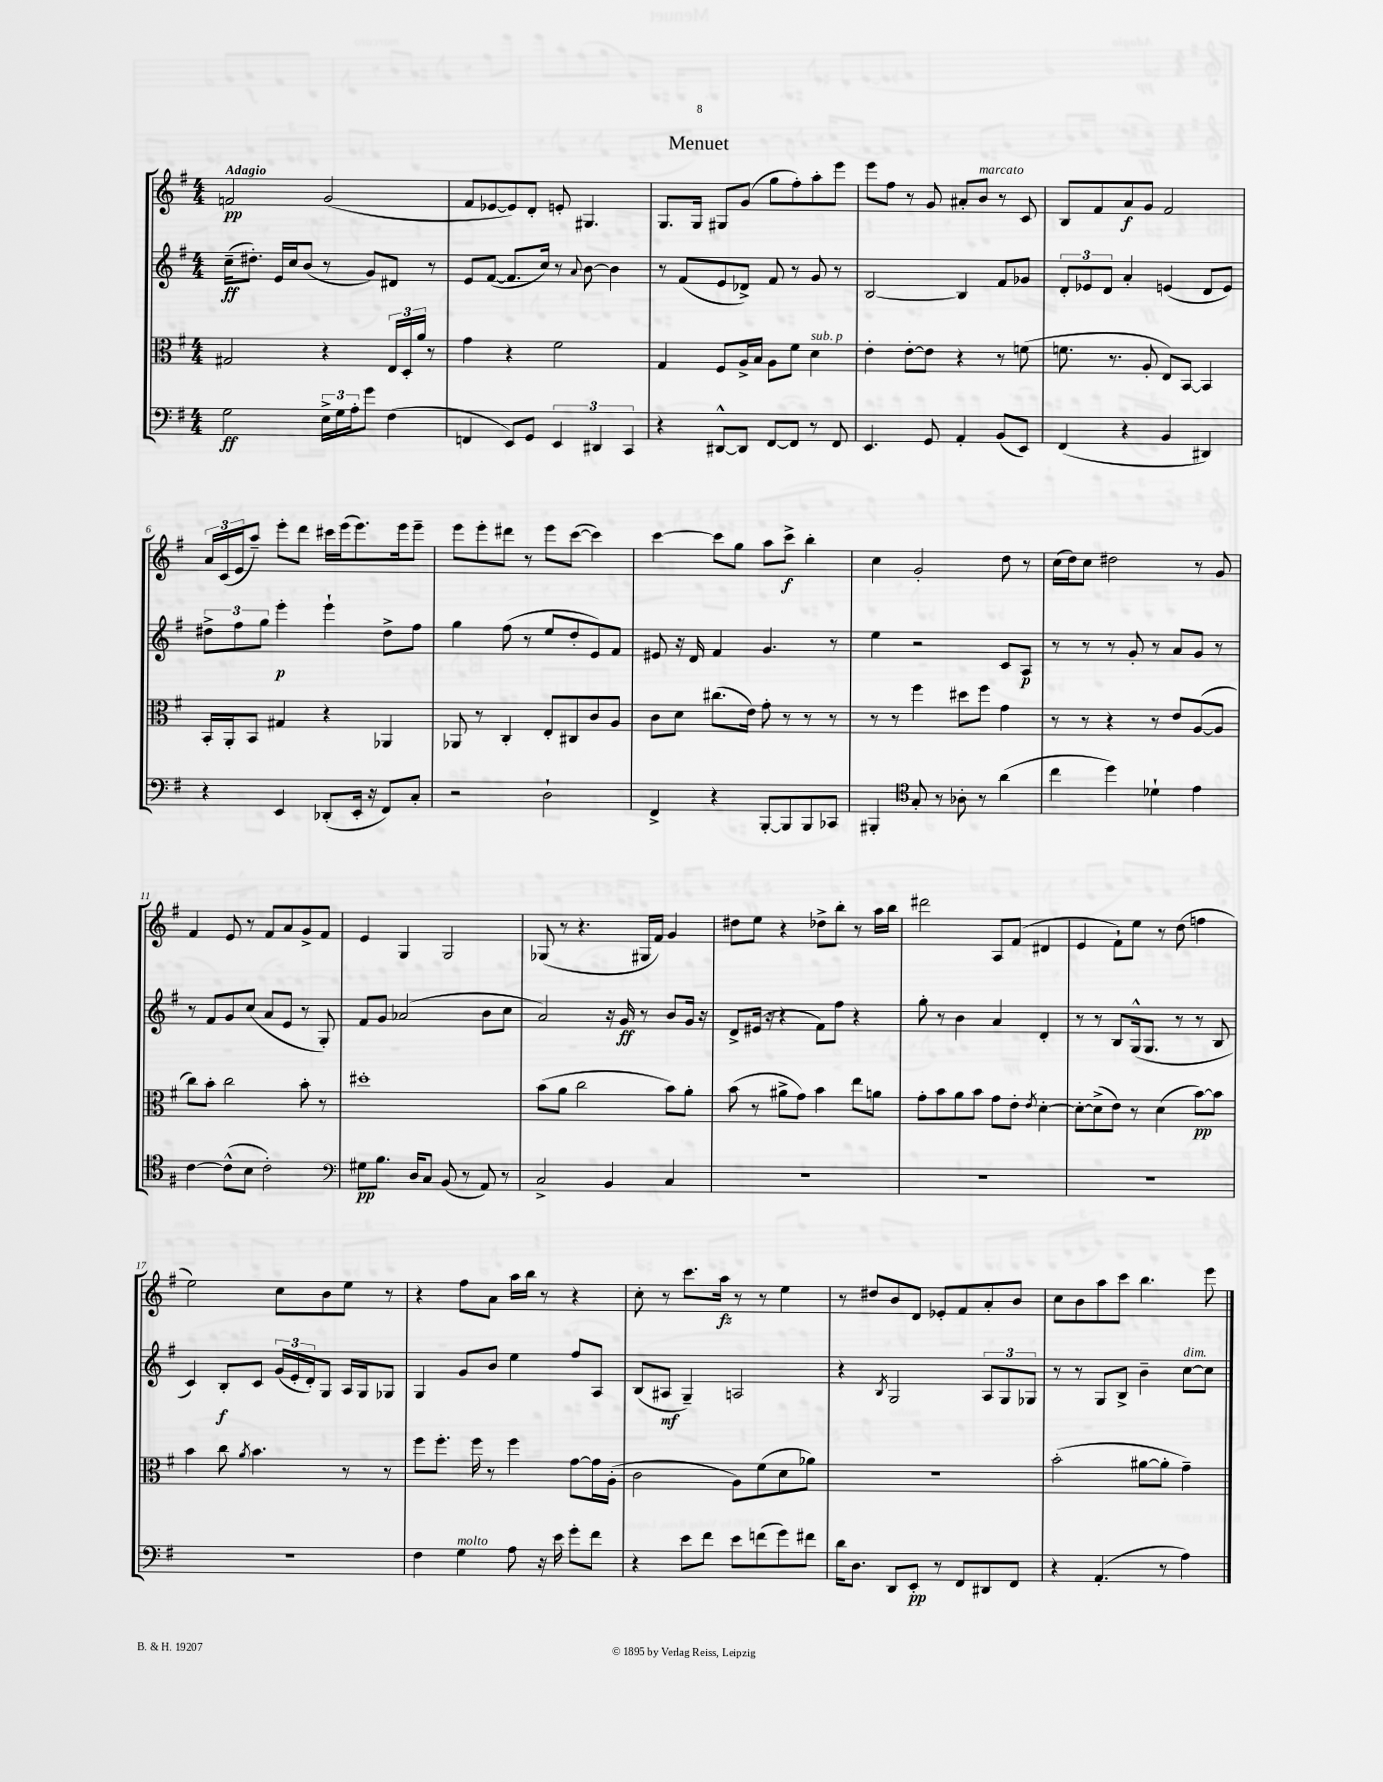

**kern	**dynam	**kern	**dynam	**kern	**dynam	**kern	**dynam
*part4	*part4	*part3	*part3	*part2	*part2	*part1	*part1
*staff4	*staff4	*staff3	*staff3	*staff2	*staff2	*staff1	*staff1
*clefF4	*	*clefC3	*	*clefG2	*	*clefG2	*
*k[f#]	*	*k[f#]	*	*k[f#]	*	*k[f#]	*
*M4/4	*	*M4/4	*	*M4/4	*	*M4/4	*
=1	=1	=1	=1	=1	=1	=1	=1
!	!	!	!	!	!	!LO:TX:a:B:t=Adagio	!
2G\	ff	2G#X/	.	(16cc~\KL	ff	2fn/	pp
.	.	.	.	8.dd#X'\J)	.	.	.
.	.	.	.	16e/LL	.	.	.
.	.	.	.	16cc/J	.	.	.
.	.	.	.	(8b/J	.	.	.
24E^\LL	.	4r	.	8r	.	(2g/	.
24G\	.	.	.	.	.	.	.
24A'\J	.	.	.	.	.	.	.
8g\J	.	.	.	8g/L)	.	.	.
(4F#\	.	24E/LL	.	8d#X/J	.	.	.
.	.	24D'/	.	.	.	.	.
.	.	24a/JJ	.	.	.	.	.
.	.	8r	.	8r	.	.	.
=2	=2	=2	=2	=2	=2	=2	=2
4FFn/	.	4g\	.	8e/L	.	8f#/L	.
.	.	.	.	([8f#/J	.	[8e-X/	.
8EE/L)	.	4r	.	8.f#/L]	.	8e-/])	.
8GG/J	.	.	.	.	.	8d'/J	.
.	.	.	.	16cc/Jk)	.	.	.
6EE/	.	2f#\	.	8r	.	8en'/	.
.	.	.	.	8qqa/	.	.	.
.	.	.	.	[8b\	.	4.G#X/	.
6DD#X/	.	.	.	.	.	.	.
.	.	.	.	4b\]	.	.	.
6CC/	.	.	.	.	.	.	.
=3	=3	=3	=3	=3	=3	=3	=3
4r	.	4G/	.	8r	.	8.G/L	.
.	.	.	.	(8f#/L	.	.	.
.	.	.	.	.	.	16G/Jk	.
[8DD#X^^/L	.	8F#/L	.	8e/	.	8G#X/L	.
8DD#/J]	.	16A^/L	.	8d-X^/J)	.	(8g/J	.
.	.	16B/JJ	.	.	.	.	.
[8FF#/L	.	8A\L	.	8f#/	.	8gg\L	.
8FF#/J]	.	8f#\J	.	8r	.	8ff#'\)	.
!	!	!LO:TX:a:i:t=sub. p	!	!	!	!	!
8r	.	4d\	.	8g/	.	8aa'\	.
8FF#/	.	.	.	8r	.	8eee\J	.
=4	=4	=4	=4	=4	=4	=4	=4
4.EE/	.	4e'\	.	[2B/	.	8eee\L	.
.	.	.	.	.	.	8ff#\J	.
.	.	[8e'\L	.	.	.	8r	.
8GG/	.	8e\J]	.	.	.	8g/	.
4AA'/	.	4r	.	4B/]	.	8a#X'/L	.
!	!	!	!	!	!	!LO:TX:a:i:t=marcato	!
.	.	.	.	.	.	8b/J	.
(8BB/L	.	8r	.	8f#/L	.	8r	.
8EE/J)	.	(8fn\	.	8g-X/J	.	8c/	.
=5	=5	=5	=5	=5	=5	=5	=5
(4FF#/	.	8.fn\	.	12d'/L	.	8B/L	.
.	.	.	.	12e-X/	.	.	.
.	.	.	.	.	.	8f#/	.
.	.	.	.	12d/J	.	.	.
.	.	8.r	.	.	.	.	.
4r	.	.	.	4a'/	.	8a/	f
.	.	8A'/	.	.	.	8g/J	.
4BB/	.	8E/L)	.	(4en/	.	2f#/	.
.	.	[8BB/J	.	.	.	.	.
4DD#X/)	.	4BB/]	.	8d/L	.	.	.
.	.	.	.	8e/J)	.	.	.
!!LO:LB:g=z
=6	=6	=6	=6	=6	=6	=6	=6
4r	.	16BB'/LL	.	12dd#X^\L	.	24a/LL	.
.	.	.	.	.	.	(24c/	.
.	.	16AA'/J	.	.	.	.	.
.	.	.	.	12ff#\	.	24e/J	.
.	.	8BB/J	.	.	.	8aa~/J)	.
.	.	.	.	12gg\J	.	.	.
4EE/	.	4G#X/	.	4eee'\	p	8eee'\L	.
.	.	.	.	.	.	8ddd\J	.
(8DD-X'/L	.	4r	.	4eee`\	.	16ccc#X\LL	.
.	.	.	.	.	.	(16eee\J	.
16EE'/Jk	.	.	.	.	.	8.eee\)	.
16r	.	.	.	.	.	.	.
8FF#/L)	.	4AA-X/	.	8dd#^\L	.	.	.
.	.	.	.	.	.	16eee\k	.
8C'/J	.	.	.	8ff#\J	.	8eee~\J	.
=7	=7	=7	=7	=7	=7	=7	=7
2r	.	8AA-X/	.	4gg\	.	8eee\L	.
.	.	8r	.	.	.	8eee'\	.
.	.	4C'/	.	(8ff#\	.	8ddd#X\J	.
.	.	.	.	8r	.	8r	.
2D`\	.	8E'/L	.	8ee/L	.	8eee\L	.
.	.	8C#X/	.	8dd'/	.	([8ccc\J	.
.	.	8c/	.	8e/)	.	4ccc\])	.
.	.	8A/J	.	8f#/J	.	.	.
=8	=8	=8	=8	=8	=8	=8	=8
4FF#^/	.	8c\L	.	8e#X/	.	[4ccc\	.
.	.	8d\J	.	16r	.	.	.
.	.	.	.	16d/	.	.	.
4r	.	(8.cc#X\L	.	4f#/	.	8ccc\L]	.
.	.	.	.	.	.	8gg\J	.
.	.	16e\Jk)	.	.	.	.	.
[8BBB'/L	.	8g'\	.	4.g/	.	8aa\L	.
8BBB/]	.	8r	.	.	.	8ccc^\J	f
8BBB/	.	8r	.	.	.	4bb'\	.
8CC-X/J	.	8r	.	8r	.	.	.
=9	=9	=9	=9	=9	=9	=9	=9
4BBB#X'/	.	8r	.	4ee\	.	4cc\	.
.	.	8r	.	.	.	.	.
*clefC4	*	*	*	*	*	*	*
8G'/	.	4ff#\	.	2r	.	2g'/	.
8r	.	.	.	.	.	.	.
8A-X'\	.	8dd#X\L	.	.	.	.	.
8r	.	8ff#\J	.	.	.	.	.
(4a\	.	4g\	.	8c/L	.	8dd\	.
.	.	.	.	8A/J	p	8r	.
=10	=10	=10	=10	=10	=10	=10	=10
4cc\	.	8r	.	8r	.	(16cc\LL	.
.	.	.	.	.	.	16dd\J)	.
.	.	8r	.	8r	.	8cc\J	.
4dd\)	.	4r	.	8r	.	2dd#X\	.
.	.	.	.	8g'/	.	.	.
4d-X`\	.	8r	.	8r	.	.	.
.	.	8e/L	.	8a/L	.	.	.
4e\	.	([8A/	.	8g/J	.	8r	.
.	.	8A/J]	.	8r	.	8g/	.
!!LO:LB:g=z
=11	=11	=11	=11	=11	=11	=11	=11
[4c\	.	8cc\L)	.	8r	.	4f#/	.
.	.	8b'\J	.	8f#/L	.	.	.
(8c^^\L]	.	2cc\	.	8g/	.	8e/	.
8B\J	.	.	.	(8cc/J	.	8r	.
2c'\)	.	.	.	8a/L	.	8f#/L	.
.	.	.	.	8e/J	.	8a/	.
.	.	8b'\	.	8r	.	8g^/	.
.	.	8r	.	8G'/)	.	8f#/J	.
=12	=12	=12	=12	=12	=12	=12	=12
*clefF4	*	*	*	*	*	*	*
8G#X\L	pp	1dd#X'	.	8f#/L	.	4e/	.
8.B\J	.	.	.	8g/J	.	.	.
.	.	.	.	(2a-X/	.	4G/	.
16D/KL	.	.	.	.	.	.	.
8C/J	.	.	.	.	.	.	.
(8BB/	.	.	.	.	.	2G/	.
8r	.	.	.	.	.	.	.
8AA/)	.	.	.	8b\L	.	.	.
8r	.	.	.	8cc\J	.	.	.
=13	=13	=13	=13	=13	=13	=13	=13
2C^/	.	(8b\L	.	2a/)	.	(8G-X/	.
.	.	8a\J	.	.	.	8r	.
.	.	2cc\	.	.	.	4.r	.
4BB/	.	.	.	16r	.	.	.
.	.	.	.	16g/	ff	.	.
.	.	.	.	8r	.	16G#X/LL	.
.	.	.	.	.	.	16f#/JJ)	.
4C/	.	8b\L)	.	8b/L	.	4g/	.
.	.	8a'\J	.	16g/Jk	.	.	.
.	.	.	.	16r	.	.	.
=14	=14	=14	=14	=14	=14	=14	=14
1r	.	(8b\	.	8d^/L	.	8dd#X\L	.
.	.	8r	.	(16e#X/Jk	.	8ee\J	.
.	.	.	.	16r	.	.	.
.	.	8a#X^\L	.	4r	.	4r	.
.	.	8g\J)	.	.	.	.	.
.	.	4b\	.	8f#\L)	.	8dd-X^\L	.
.	.	.	.	8ff#\J	.	8bb'\J	.
.	.	8ee\L	.	4r	.	8r	.
.	.	8an\J	.	.	.	16aa\LL	.
.	.	.	.	.	.	16bb\JJ	.
=15	=15	=15	=15	=15	=15	=15	=15
1r	.	8g'\L	.	8gg'\	.	2ddd#X\	.
.	.	8b\	.	8r	.	.	.
.	.	8a\	.	4b\	.	.	.
.	.	8b\J	.	.	.	.	.
.	.	8g\L	.	4a/	.	8A/L	.
.	.	8e'\J	.	.	.	(8f#/J	.
.	.	8qe/	.	.	.	.	.
.	.	[4d'\	.	4d'/	.	4d#X/	.
=16	=16	=16	=16	=16	=16	=16	=16
1r	.	8d'\L_	.	8r	.	4e/	.
.	.	(8d^\]	.	8r	.	.	.
.	.	8e\J)	.	8B/L	.	8f#`\L)	.
.	.	8r	.	(16G^^/k	.	8ee\J	.
.	.	.	.	8.G/J	.	.	.
.	.	(4d\	.	.	.	8r	.
.	.	.	.	8r	.	(8dd\	.
.	.	[8b\L)	pp	8r	.	4ffn\	.
.	.	8b\J]	.	8B/	.	.	.
!!LO:LB:g=z
=17	=17	=17	=17	=17	=17	=17	=17
1r	.	4b\	.	4c/)	.	2ee\)	.
.	.	8cc\	.	8B'/L	f	.	.
.	.	8qa/	.	.	.	.	.
.	.	4.b\	.	8c/J	.	.	.
.	.	.	.	(24g/LL	.	8cc\L	.
.	.	.	.	24e'/	.	.	.
.	.	.	.	24d'/J)	.	.	.
.	.	.	.	8G/J	.	8b\	.
.	.	8r	.	16A/LL	.	8ee\J	.
.	.	.	.	16G/J	.	.	.
.	.	8r	.	8G-X/J	.	8r	.
=18	=18	=18	=18	=18	=18	=18	=18
4F#\	.	8ff#\L	.	4G/	.	4r	.
.	.	8.ff#'\J	.	.	.	.	.
!LO:TX:a:i:t=molto	!	!	!	!	!	!	!
4G\	.	.	.	8g/L	.	8ff#\L	.
.	.	16ff#\	.	.	.	.	.
.	.	8r	.	8b/J	.	8a\J	.
8A\	.	4ff#\	.	4ee\	.	16aa\LL	.
.	.	.	.	.	.	16bb\JJ	.
16r	.	.	.	.	.	8r	.
16e\	.	.	.	.	.	.	.
8g'\L	.	[8g\L	.	8ff#/L	.	4r	.
8f#\J	.	16g\L]	.	8A/J	.	.	.
.	.	(16A'\JJ	.	.	.	.	.
=19	=19	=19	=19	=19	=19	=19	=19
4r	.	2c\	.	(8B/L	.	8cc'\	.
.	.	.	.	8A#X/J	mf	8r	.
8e\L	.	.	.	4G~/)	.	8.ccc\L	.
8f#\J	.	.	.	.	.	.	.
.	.	.	.	.	.	16aa\Jk	fz
8e\L	.	8A\L)	.	2An/	.	8r	.
(8fn\	.	(8f#\	.	.	.	8r	.
8g\)	.	8d\	.	.	.	4ee\	.
8f#X\J	.	8a-X\J)	.	.	.	.	.
=20	=20	=20	=20	=20	=20	=20	=20
16d\KL	.	1r	.	4r	.	8r	.
8.D\J	.	.	.	.	.	.	.
.	.	.	.	.	.	8dd#X/L	.
.	.	.	.	8qB/	.	.	.
8DD/L	.	.	.	2G/	.	8b/	.
8EE'/J	pp	.	.	.	.	8d/J	.
8r	.	.	.	.	.	8e-X'/L	.
8FF#/L	.	.	.	.	.	8f#/	.
8DD#X/	.	.	.	12A/L	.	8a'/	.
.	.	.	.	12G/	.	.	.
8FF#/J	.	.	.	.	.	8b/J	.
.	.	.	.	12G-X/J	.	.	.
=21	=21	=21	=21	=21	=21	=21	=21
4r	.	(2b'\	.	8r	.	8cc\L	.
.	.	.	.	8r	.	8b\	.
(4.AA'/	.	.	.	8G/L	.	8aa\	.
.	.	.	.	8B^/J	.	8ccc\J	.
.	.	[8a#X\L	.	4b~\	.	4.bb\	.
8r	.	8a#'\J]	.	.	.	.	.
!	!	!	!	!LO:TX:a:i:t=dim.	!	!	!
4A\)	.	4g~\)	.	[8cc\L	.	.	.
.	.	.	.	8cc\J]	.	8eee\	.
==	==	==	==	==	==	==	==
*-	*-	*-	*-	*-	*-	*-	*-
